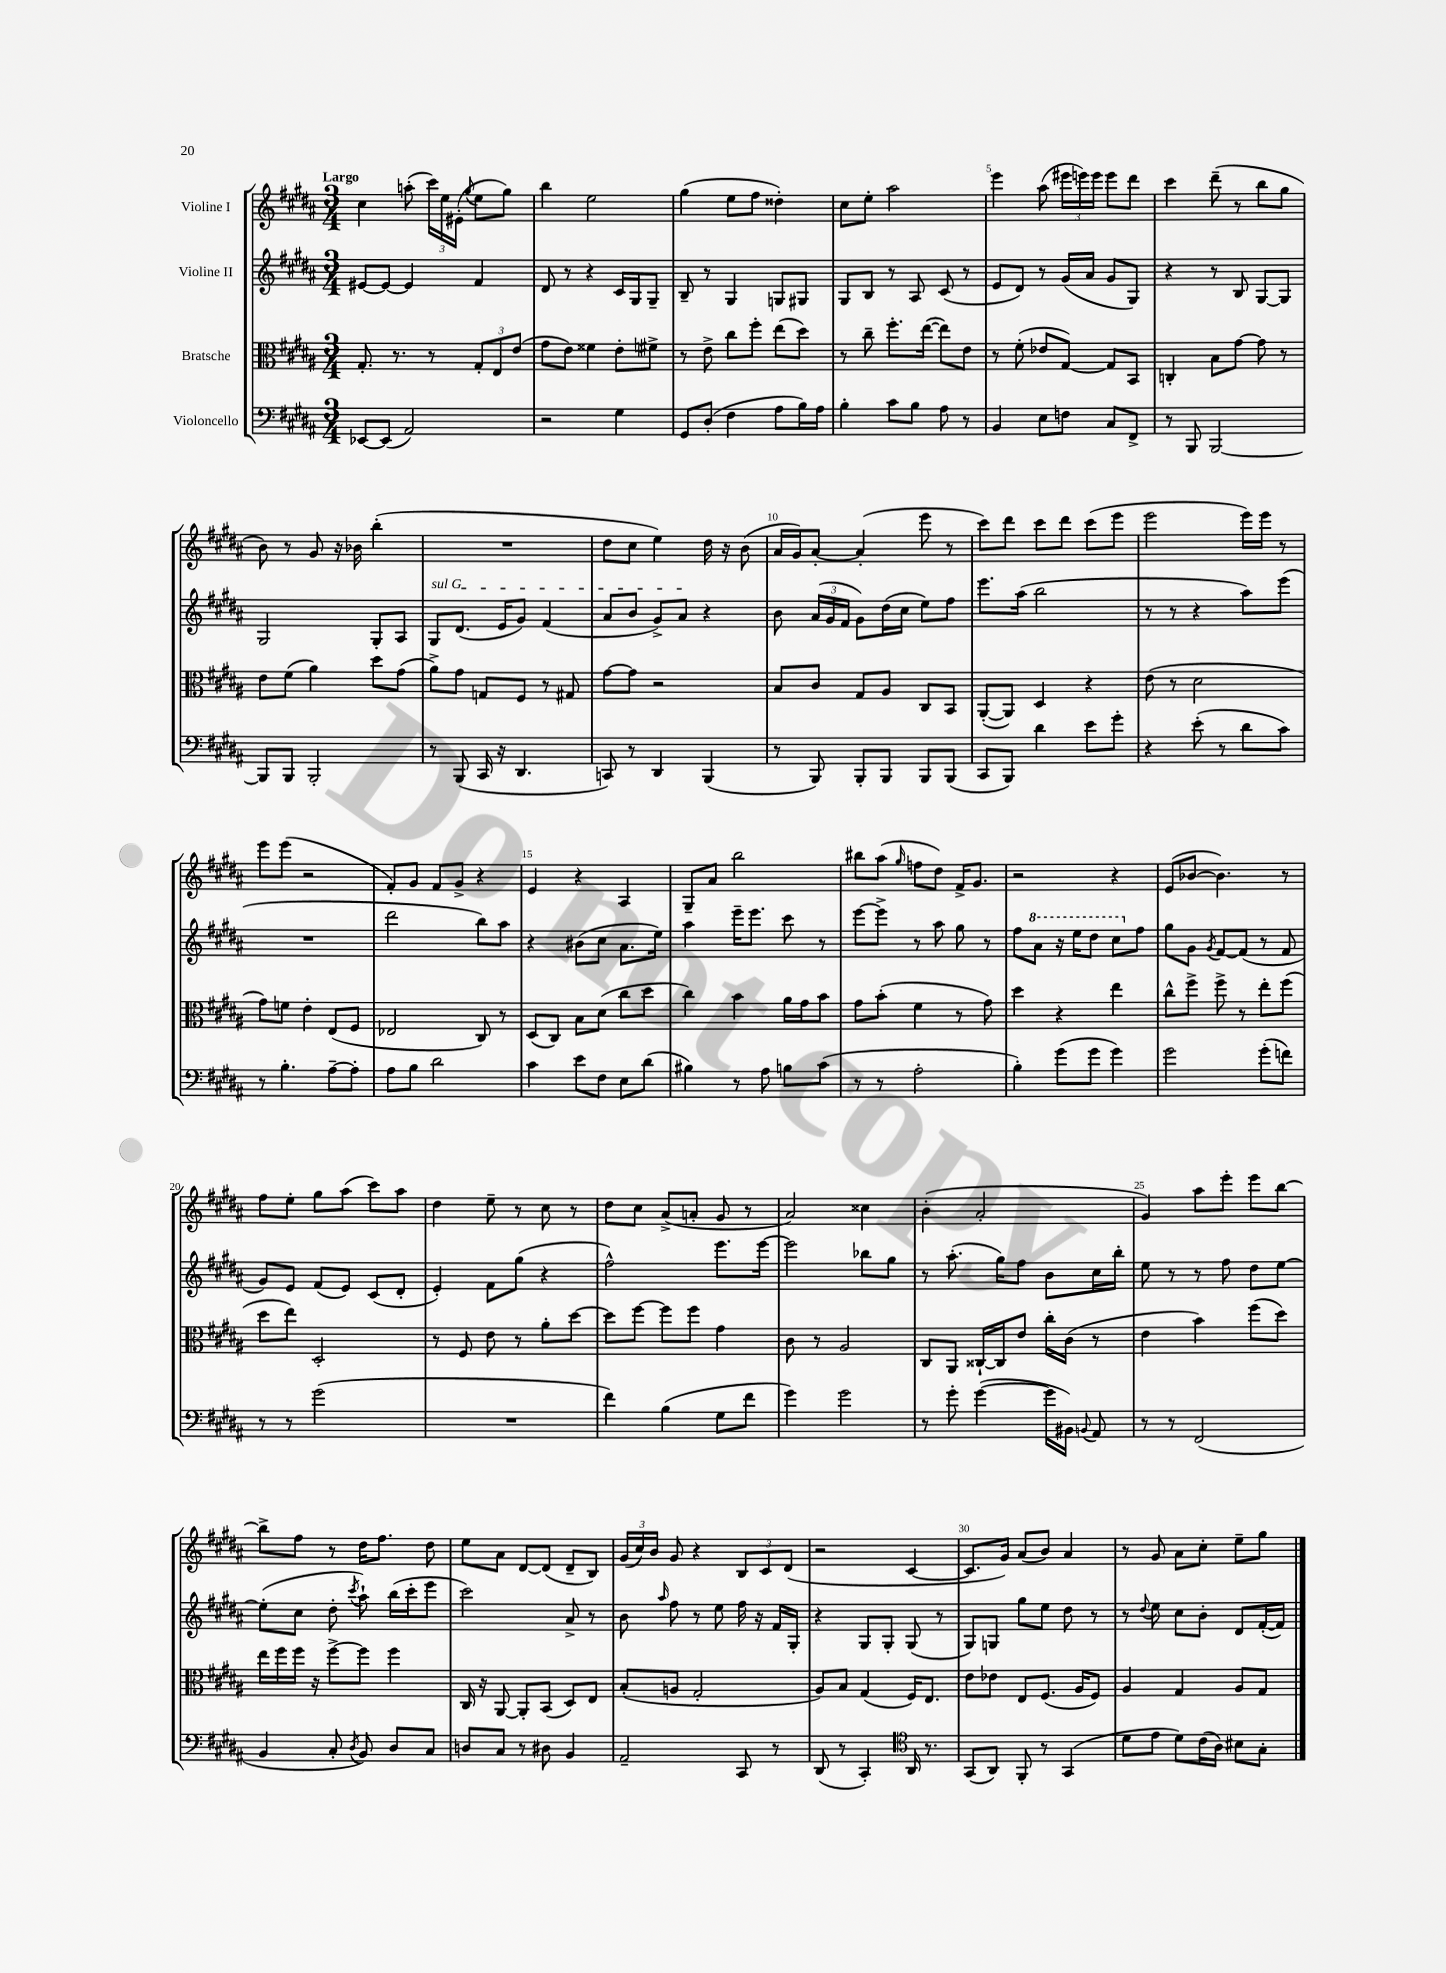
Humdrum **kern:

**kern	**kern	**kern	**kern
*staff4	*staff3	*staff2	*staff1
*clefF4	*clefC3	*clefG2	*clefG2
*k[f#c#g#d#a#]	*k[f#c#g#d#a#]	*k[f#c#g#d#a#]	*k[f#c#g#d#a#]
*M3/4	*M3/4	*M3/4	*M3/4
[8EE-	8.G#'	[8e#	4cc#
(8EE-]	.	8e#_	.
.	8.r	.	.
2AA#)	.	4e#]	(8aa'
.	8r	.	24ccc#)
.	.	.	24ee
.	.	.	(24e#'
.	.	.	8qqgg#
.	12G#'	4f#	8ee
.	12E	.	.
.	.	.	8gg#)
.	(12e	.	.
=	=	=	=
2r	8g#	8d#	4bb
.	8e)	8r	.
.	4f##	4r	2ee
4G#	8e'	16c#	.
.	.	16G#	.
.	8f#^	8G#~	.
=	=	=	=
8GG#	8r	8B~	(4gg#
(8D#'	8e^	8r	.
4F#	8cc#	4G#	8ee
.	8ff#'	.	8ff#
8A#	(8ee	8G	4dd##')
16B)	8dd#)	8G#	.
16A#	.	.	.
=	=	=	=
4B'	8r	8G#	8cc#
.	8cc#~	8B	8ee'
8c#	8.ff#'	8r	2aa#
8B	.	8A#	.
.	([16ee	.	.
8A#	8ee])	(8c#	.
8r	8e	8r	.
=	=	=	=
4BB	8r	8e	4eee
.	(8f#'	8d#)	.
8E	8e-	8r	(8aa#
8F	[8G#)	(16g#	24eee#
.	.	.	24eee)
.	.	16a#	.
.	.	.	24eee
8C#	8G#]	8g#	8eee
8FF#^	8BB	8G#)	8ddd#
=	=	=	=
8r	4C'	4r	4ccc#
8BBB	.	.	.
[2BBB	8B	8r	(8ddd#~
.	[8g#	8B	8r
.	8g#]	[8G#	8bb
.	8r	8G#]	8gg#
=	=	=	=
8BBB]	8e	2G#	8b)
8BBB	(8f#	.	8r
2BBB'	4a#)	.	8g#
.	.	.	16r
.	.	.	16b-
.	8dd#	8G#'	(4bb'
.	(8g#	8A#	.
=	=	=	=
8r	8a#^)	8G#	2.r
(8BBB	8g#	(8.d#	.
16CC#	8G	.	.
16r	.	16e	.
4.DD#	8F#	8g#)	.
.	8r	(4f#	.
.	8G#	.	.
=	=	=	=
8CC)	[8g#	8a#	8dd#
8r	8g#]	8b	8cc#
4DD#	2r	8g#^)	4ee)
.	.	8a#	.
(4BBB	.	4r	16dd#
.	.	.	16r
.	.	.	(8b
=	=	=	=
8r	8B	8b	16a#
.	.	.	16g#)
8BBB)	8c#	(24a#	[8a#'
.	.	24g#	.
.	.	24f#	.
8BBB'	8G#	8g#)	(4a#']
8BBB	8A#	(16dd#	.
.	.	16cc#	.
8BBB	8C#	8ee)	8eee
(8BBB	8BB	8ff#	8r
=	=	=	=
8CC#	([8AA#'	8.eee	8ccc#)
8BBB)	8AA#])	.	8ddd#
.	.	(16aa#	.
4d#	4D#	2bb	8ccc#
.	.	.	8ddd#
8e	4r	.	(8ccc#
8g#'	.	.	8eee
=	=	=	=
4r	(8e	8r	2eee
.	8r	8r	.
(8e'	2d#	4r	.
8r	.	.	.
8d#	.	8aa#)	16eee)
.	.	.	16eee
8c#)	.	(8eee	8r
=	=	=	=
8r	8g#)	2.r	8eee
4.B'	8f	.	(8eee
.	4e'	.	2r
[8A#~	(8E	.	.
8A#']	8F#	.	.
=	=	=	=
8A#	2E-	2ddd#	8f#')
8B	.	.	8g#
2d#	.	.	8f#
.	.	.	8g#^
.	8C#)	8bb)	4r
.	8r	8aa#	.
=	=	=	=
4c#	(8D#	4r	4e
.	8C#)	.	.
8e	8B	(8b#	4r
8F#	(8d#	8cc#	.
8E	8cc#	8.a#	4A#
(8d#	8dd#	.	.
.	.	16ee)	.
=	=	=	=
4B#)	4cc#)	4aa#	8G#~
.	.	.	8a#
8r	4b	16eee~	2bb
.	.	8.eee	.
8A#	.	.	.
8B	16a#	8ccc#	.
.	16g#	.	.
(8c#	8b	8r	.
=	=	=	=
8r	8g#	[8eee	8bb#
8r	(8b'	8eee^]	(8aa#
.	.	.	16qqgg#
2A#'	4f#	8r	8ff
.	.	8aa#	8dd#)
.	8r	8gg#	16f#^
.	.	.	8.g#
.	8g#)	8r	.
=	=	=	=
4B')	4dd#	8ff#	2r
.	.	8aa#	.
(8g#	4r	16r	.
.	.	16eee	.
8g#	.	8ddd#	.
4g#)	4ee	8ccc#	4r
.	.	8ff#	.
=	=	=	=
2g#	8cc#^^	8gg#	(8e
.	8ff#^	8g#	[8b-
.	.	8qg#	.
.	8ff#^	[8f#	4.b-])
.	8r	(8f#]	.
(8g#'	8ee'	8r	.
8f)	(8ff#	8f#	8r
=	=	=	=
8r	8dd#	8g#)	8ff#
8r	8ee)	8e	8ee'
(2g#	2D#'	(8f#	8gg#
.	.	8e)	(8aa#
.	.	(8c#	8ccc#)
.	.	8d#'	8aa#
=	=	=	=
2.r	8r	4e')	4dd#
.	8F#	.	.
.	8e	8f#	8ee~
.	8r	(8gg#	8r
.	8a#'	4r	8cc#
.	[8dd#	.	8r
=	=	=	=
4f#)	8dd#]	2ff#^^)	8dd#
.	[8ff#	.	8cc#
(4B	8ff#]	.	(8a#^
.	8ff#	.	8a'
8G#	4g#	8.eee	8g#
8f#	.	.	8r
.	.	[16eee	.
=	=	=	=
4g#)	8c#	2eee]	2a#)
.	8r	.	.
2g#	2A#	.	.
.	.	8bb-	4cc##
.	.	8gg#	.
=	=	=	=
8r	8C#	8r	(4b'
8g#'	8AA#	(8.aa#'	.
([4g#	[16C##`	.	2a#'
.	16C##]	16gg#)	.
.	8e	8ff#	.
16g#]	16cc#'	8b	.
16BB#)	(16c#	.	.
8qqBB	.	.	.
8AA#	8r	16cc#	.
.	.	16bb'	.
=	=	=	=
8r	4e	8ee	4g#)
8r	.	8r	.
(2FF#	4b)	8r	8aa#
.	.	8ff#	8eee'
.	(8ff#	8dd#	8eee
.	8dd#)	[8ee	[8bb
=	=	=	=
4BB	16ee	(8ee']	8bb^]
.	16ff#	.	.
.	16ff#	8cc#	8ff#
.	16r	.	.
8C#'	[8ff#^	8dd#'	8r
8qD#	.	8qccc#	.
8BB)	8ff#]	8aa#`)	16dd#
.	.	.	8.ff#
8D#	4ff#	(16bb	.
.	.	16ccc#'	.
8C#	.	8eee	8dd#
=	=	=	=
8D	16C#	2ccc#)	8ee
.	16r	.	.
8C#	[8AA#	.	8a#
8r	8AA#']	.	[8d#
8D#	(8BB	.	(8d#]
4BB	8D#)	8a#^	8d#~
.	8E	8r	8B)
=	=	=	=
2AA#~	(8B'	8b	(24g#
.	.	.	24cc#)
.	.	.	24b
.	.	16qqaa#	.
.	8A	8ff#	8g#
.	2G#'	8r	4r
.	.	8ee	.
8CC#	.	16ff#	12B
.	.	16r	.
.	.	.	12c#
8r	.	16f#	.
.	.	.	(12d#
.	.	16G#'	.
=	=	=	=
(8DD#	8A#)	4r	2r
8r	8B	.	.
4CC#')	(4G#	8G#	.
.	.	8G#'	.
*clefC4	*	*	*
16AA#	16F#)	(8G#	[4c#
8.r	8.E	.	.
.	.	8r	.
=	=	=	=
(8GG#	8e	8G#)	8.c#]
8AA#)	8e-	8G	.
.	.	.	16g#)
8FF#'	8E	8gg#	(8a#
8r	(8.F#	8ee	8b)
(4GG#	.	8dd#	4a#
.	16A#	.	.
.	8F#)	8r	.
=	=	=	=
8d#	4A#	8r	8r
.	.	8qqdd#	.
8e	.	8ee	8g#
8d#)	4G#	8cc#	8a#
(16c#	.	8b'	8cc#'
16A#)	.	.	.
8B#	8A#	8d#	8ee~
8G#'	8G#	([16f#'	8gg#
.	.	16f#])	.
==	==	==	==
*-	*-	*-	*-
